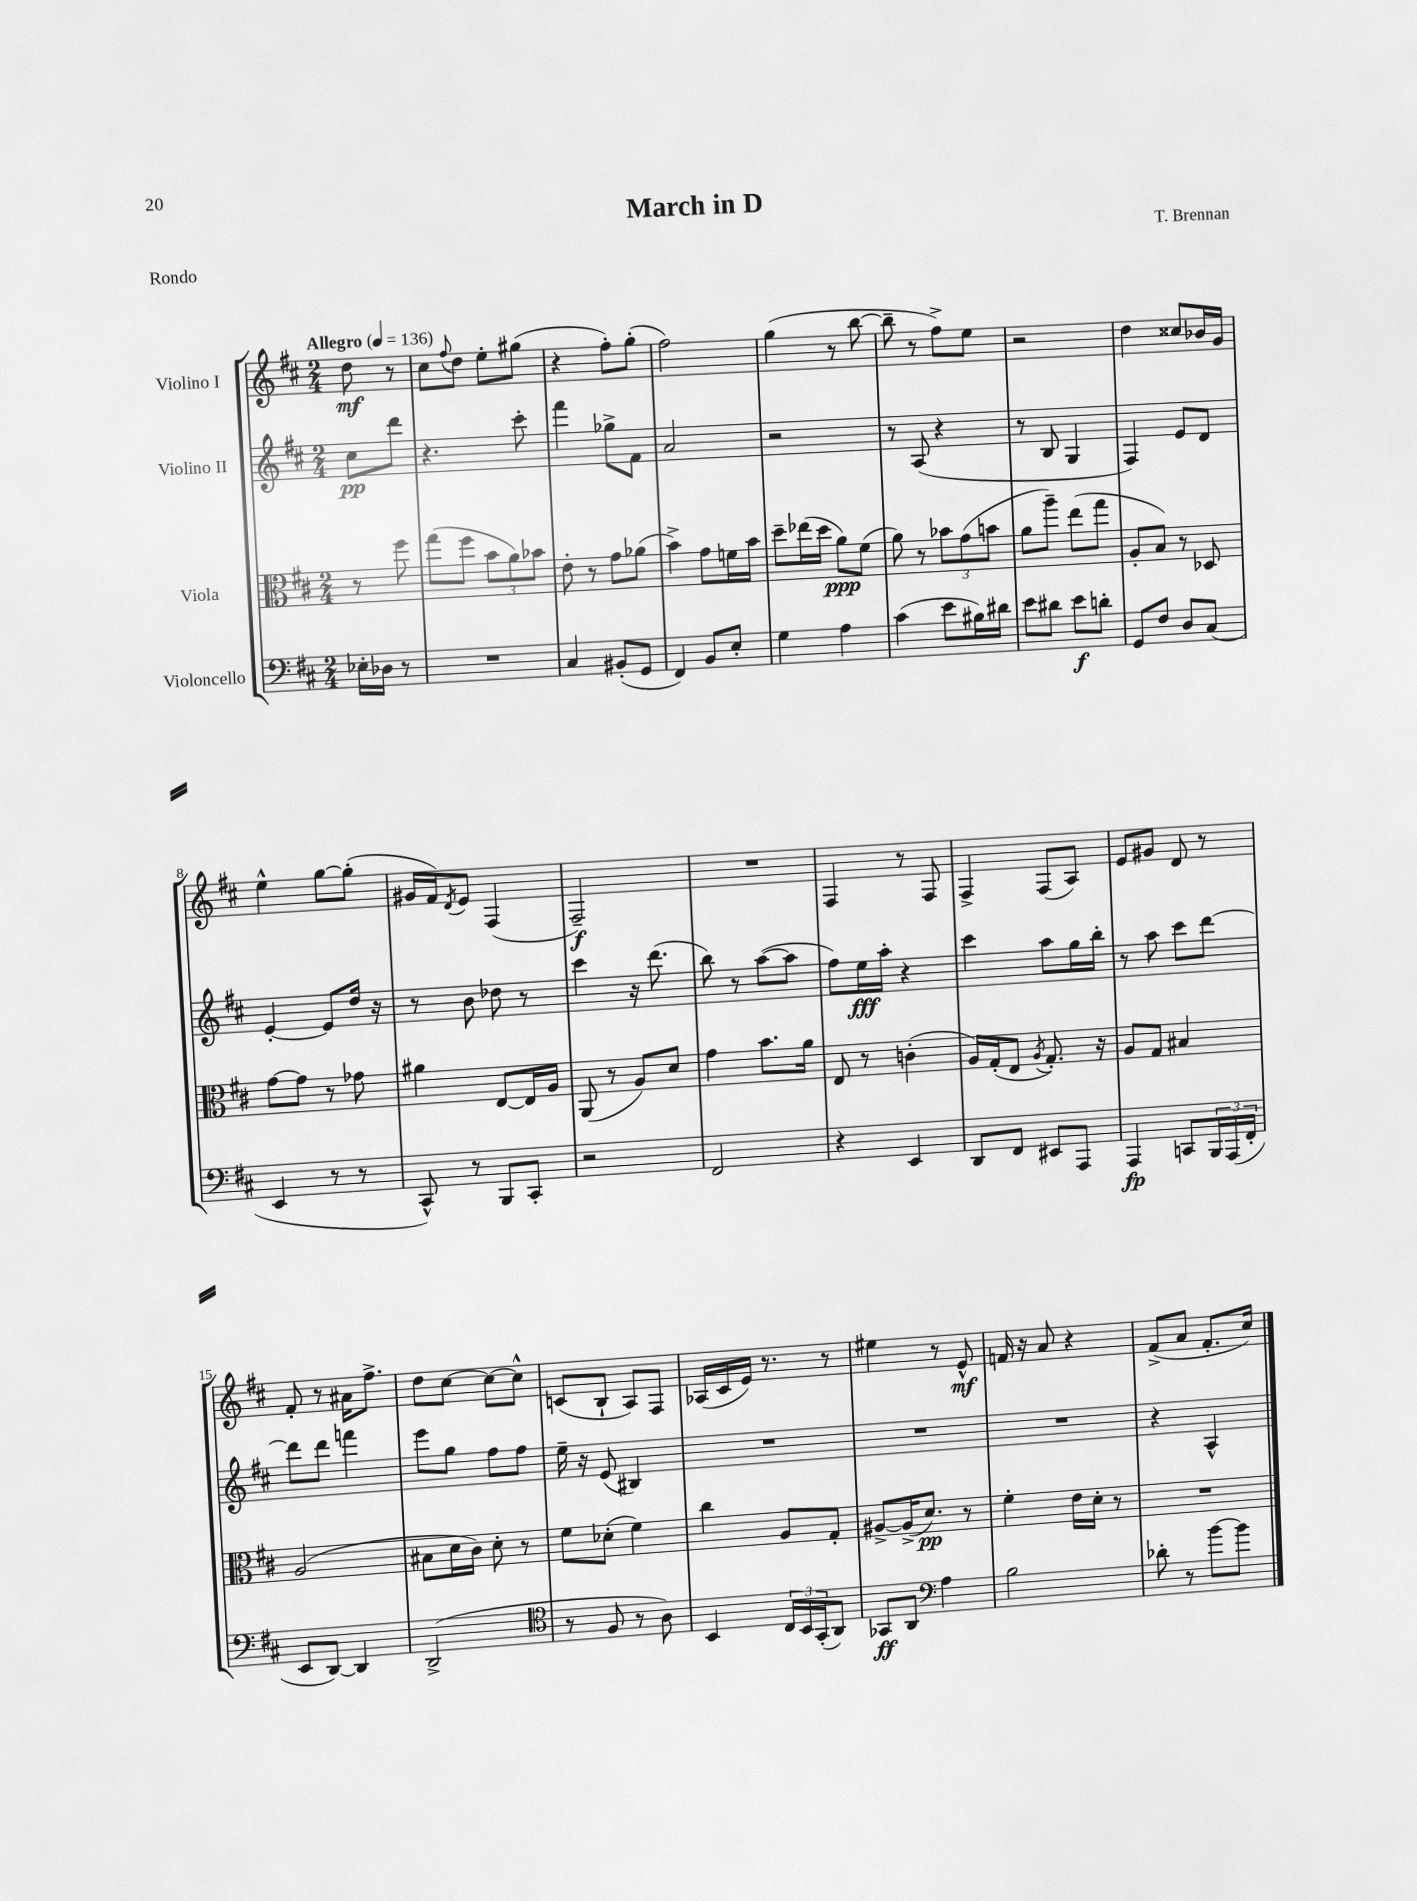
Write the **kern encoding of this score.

**kern	**kern	**kern	**kern
*staff4	*staff3	*staff2	*staff1
*clefF4	*clefC3	*clefG2	*clefG2
*k[f#c#]	*k[f#c#]	*k[f#c#]	*k[f#c#]
*M2/4	*M2/4	*M2/4	*M2/4
*MM136	*MM136	*MM136	*MM136
16E-'\LL	8r	8cc#\L	8dd\
16D-\JJ	.	.	.
8r	8ff#\	8ddd\J	8r
=	=	=	=
2r	(8gg\L	4.r	8cc#\L
.	.	.	8qqff#/
.	8ff#\J	.	8dd\J
.	12b\L	.	8ee'\L
.	12a\)	.	.
.	.	8ccc#'\	(8gg#\J
.	12b-\J	.	.
=	=	=	=
4C#/	8e'\	4fff#\	4r
.	8r	.	.
(8BB#'/L	8g\L	8gg-^\L	8ff#'\L)
8GG/J	(8a-\J	8f#\J	(8gg'\J
=	=	=	=
4FF#/)	4b^\)	2a/	2ff#\)
8BB/L	8g\L	.	.
8E'/J	16f\L	.	.
.	16b\JJ	.	.
=	=	=	=
4G\	8dd~\L	2r	(4gg\
.	(16ee-\L	.	.
.	16dd\JJ	.	.
4A\	8a\L)	.	8r
.	(8f#\J	.	[8bb\
=	=	=	=
(4c#\	8a\)	8r	8bb~\]
.	8r	(8A/	8r
8e\L	12b-\L	4r	8ff#^\L)
.	(12g\	.	.
16B#\L)	.	.	8ee\J
.	12b\J	.	.
16d#\JJ	.	.	.
=	=	=	=
8e\L	8a\L	8r	2r
8d#\J	8aa~\J)	8B/	.
8e\L	(8ee\L	4G/	.
8d'\J	8gg\J	.	.
=	=	=	=
8GG/L	8A'/L	4F#/)	4dd\
8F#/J	8B/J)	.	.
8D/L	8r	8e/L	8cc##/L
(8C#/J	8D-/	8d/J	16b-/L
.	.	.	16g/JJ
=	=	=	=
4EE/	[8g\L	[4e'/	4ee^^\
.	8g\]J	.	.
8r	8r	8e/]L	[8gg\L
8r	8g-\	16dd/Jk	(8gg'\]J
.	.	16r	.
=	=	=	=
8CC#^^/)	4a#\	8r	16g#/LL
.	.	.	16f#/J)
.	.	.	8qd/
8r	.	8b\	8e/J
8BBB/L	[8E/L	8dd-\	(4F#/
8CC#'/J	16E/]L	8r	.
.	16A/JJ	.	.
=	=	=	=
2r	(8AA/	4ccc#\	2F#~/)
.	8r	.	.
.	8A/L)	16r	.
.	.	(8.ddd\	.
.	8d/J	.	.
=	=	=	=
2FF#/	4g\	8bb\)	2r
.	.	8r	.
.	8.b\L	([8aa\L	.
.	.	8aa\]J	.
.	16a\Jk	.	.
=	=	=	=
4r	8E/	8ff#\L)	4F#/
.	8r	16ee\L	.
.	.	16aa'\JJ	.
4EE/	(4c'\	4r	8r
.	.	.	8F#/
=	=	=	=
8DD/L	16A/LL)	4ccc#\	4F#^/
.	(16G'/J	.	.
8FF#/J	8E/J	.	.
.	8qA/	.	.
8EE#/L	8.G'/)	8aa\L	(8F#/L
8AAA/J	.	16gg\L	8A/J)
.	16r	16bb'\JJ	.
=	=	=	=
4AAA/	8A/L	8r	8e/L
.	8G/J	8aa\	8g#/J
8CC/L	4B#/	8ccc#\L	8d/
24BBB/L	.	[8ddd\J	8r
(24AAA/	.	.	.
24FF#'/JJ	.	.	.
=	=	=	=
8EE/L	(2A/	8ddd\]L	8f#'/
[8DD/J)	.	8ddd\J	8r
4DD/]	.	4fff\	16a#\LK
.	.	.	8.ff#^\J
=	=	=	=
(2DD^/	8B#\L	8eee\L	8dd\L
.	16d\L	8gg\J	[8cc#\J
.	16c#\JJ)	.	.
.	8d'\	8ff#\L	8cc#\_L
.	8r	8ff#\J	8cc#^^\]J
=	=	=	=
*clefC4	*	*	*
8r	8f#\L	16ee~\	(8c/L
.	.	16r	.
8F#/	(8d-'\J	(8e/	8B`/J
8r	4f#\)	4B#/)	8A/L)
8A\)	.	.	8F#/J
=	=	=	=
4BB/	4cc#\	2r	(16A-/LL
.	.	.	16c#/
.	.	.	16e/JJ)
.	.	.	8.r
24C#/LL	8A/L	.	.
24BB/	.	.	.
(24GG'/J	.	.	.
8AA/J)	8G'/J	.	8r
=	=	=	=
8GG-/L	[8A#^/L	2r	4ee#\
8AA/J	(16A#^/]K	.	.
.	8.d/J)	.	.
*clefF4	*	*	*
4A\	.	.	8r
.	8r	.	8e^^/
=	=	=	=
2B\	4f#'\	2r	16f/
.	.	.	16r
.	.	.	8a/
.	16e\LL	.	4r
.	16d'\JJ	.	.
.	8r	.	.
=	=	=	=
8d-'\	2r	4r	(8f#^/L
8r	.	.	8a/J
[8b\L	.	4A^^/	8.f#'/L
8b\]J	.	.	.
.	.	.	16cc#/Jk)
==	==	==	==
*-	*-	*-	*-
